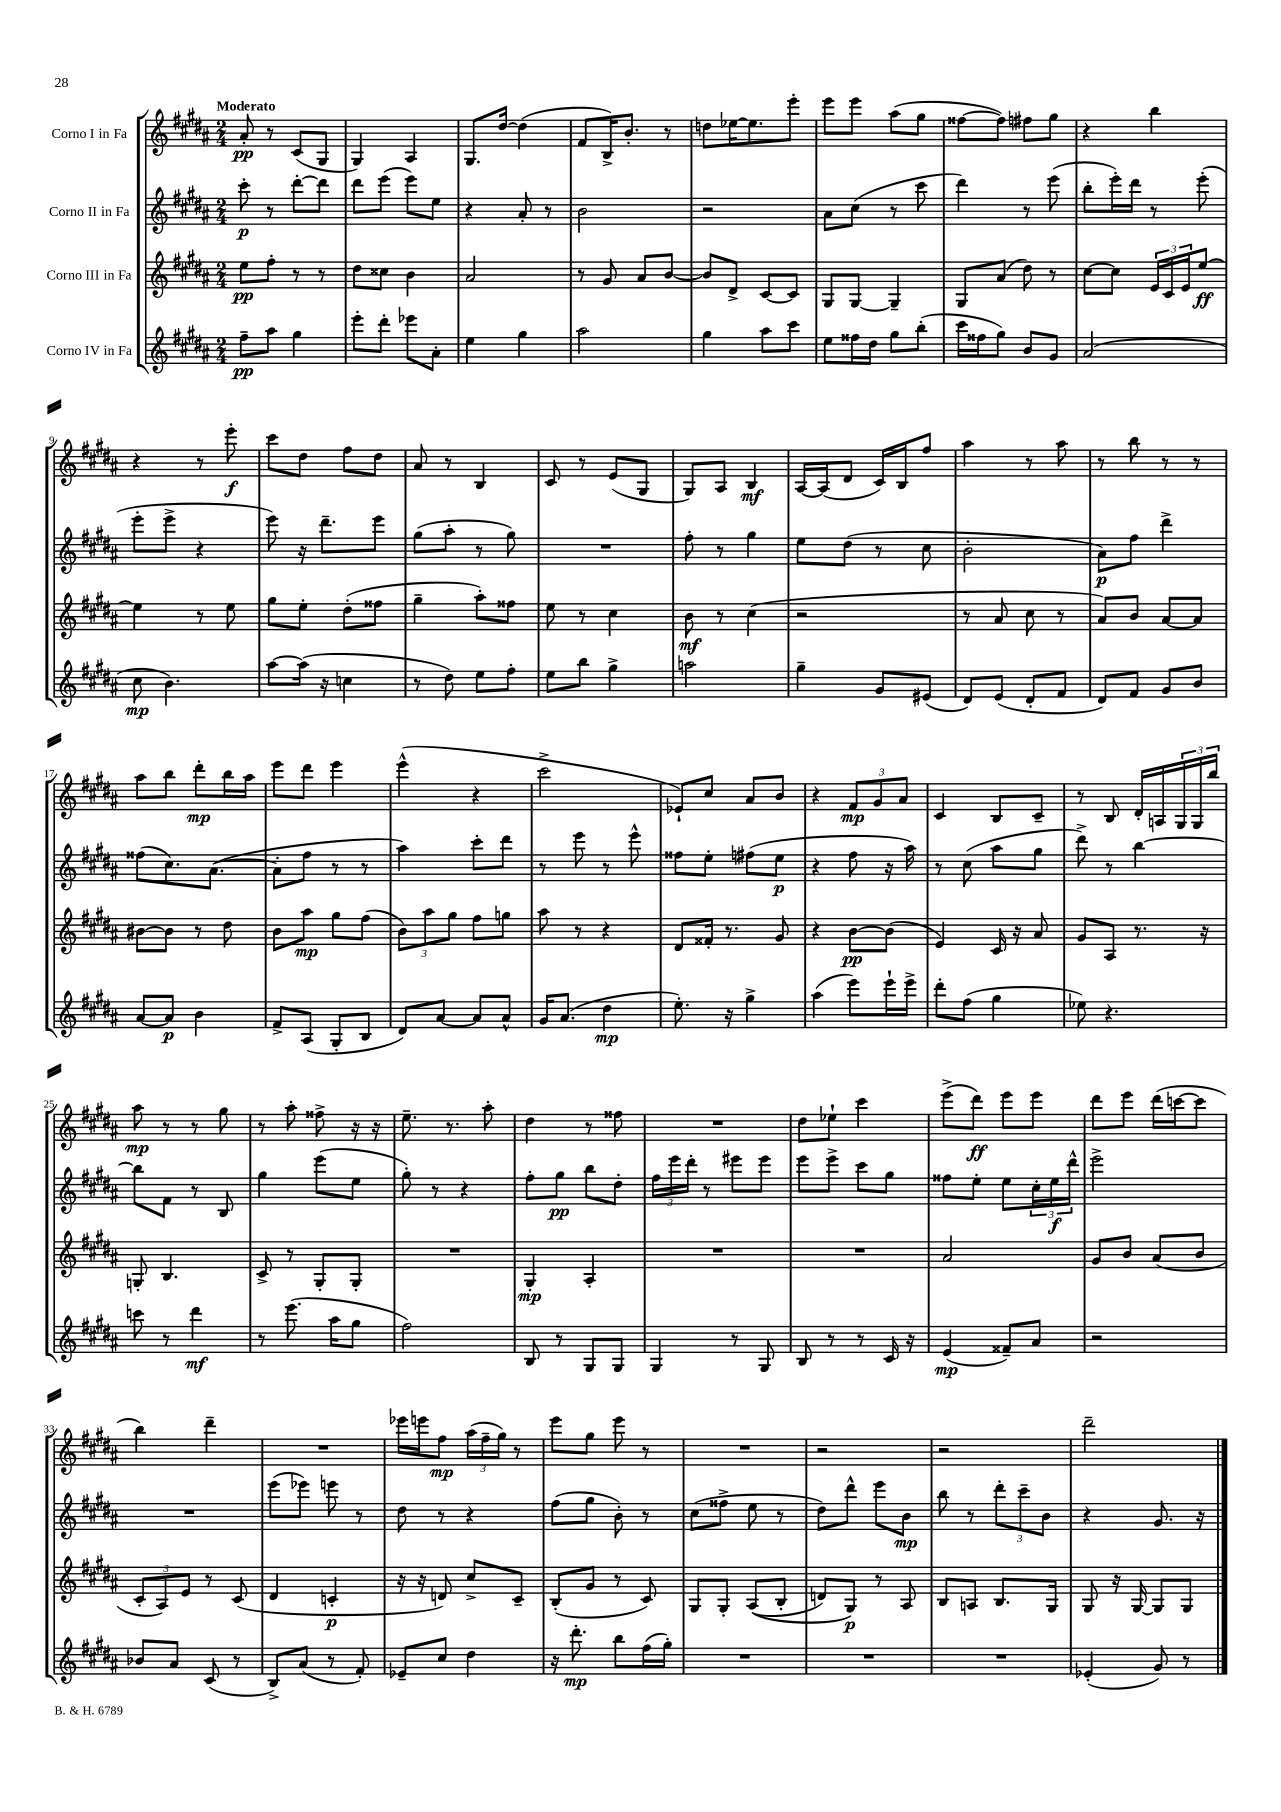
<<
\new StaffGroup <<
\new Staff = "s0" \with { instrumentName = "Corno I in Fa" } {
    \clef treble \key b \major \numericTimeSignature \time 2/4 \tempo "Moderato"
    ais'8-.\pp r8 cis'8( gis8 |
    gis4) ais4 |
    gis8. dis''16~ dis''4( |
    fis'8 b16->) b'8.-. r8 |
    d''8 ees''16~ ees''8. e'''8-. |
    e'''8 e'''8 ais''8( gis''8 |
    fisis''8~ fisis''8) fis''8 gis''8 |
    r4 b''4 |
    r4 r8 e'''8-.\f |
    cis'''8 dis''8 fis''8 dis''8 |
    ais'8 r8 b4 |
    cis'8 r8 e'8( gis8 |
    gis8) ais8 b4\mf |
    ais16~ ais16( dis'8 cis'16) b16 fis''8 |
    ais''4 r8 ais''8 |
    r8 b''8 r8 r8 |
    ais''8 b''8 dis'''8-.\mp b''16 ais''16 |
    e'''8 dis'''8 e'''4 |
    e'''4-^( r4 |
    cis'''2-> |
    ees'8-!) cis''8 ais'8 b'8 |
    r4 \tuplet 3/2 { fis'8\mp gis'8 ais'8 } |
    cis'4 b8 cis'8-- |
    r8 b8 dis'16-. a16 \tuplet 3/2 { gis16 gis16 b''16 } |
    ais''8\mp r8 r8 gis''8 |
    r8 ais''8-. fisis''8-> r16 r16 |
    e''8.-- r8. ais''8-. |
    dis''4 r8 fisis''8 |
    R2 |
    dis''8 ees''8-! cis'''4 |
    e'''8->( dis'''8\ff) e'''8 e'''8 |
    dis'''8 e'''8 dis'''16( c'''16~ c'''8 |
    b''4) dis'''4-- |
    R2 |
    ees'''16 e'''16 fis''8\mp \tuplet 3/2 { ais''16( fis''16-- gis''16) } r8 |
    e'''8 gis''8 e'''8 r8 |
    R2 |
    r2 |
    r2 |
    dis'''2-- \bar "|." |
}
\new Staff = "s1" \with { instrumentName = "Corno II in Fa" } {
    \clef treble \key b \major \numericTimeSignature \time 2/4
    cis'''8-.\p r8 dis'''8~-. dis'''8 |
    dis'''8 e'''8( e'''8) e''8 |
    r4 ais'8-. r8 |
    b'2 |
    r2 |
    ais'8 cis''8( r8 cis'''8 |
    dis'''4) r8 e'''8( |
    b''8-. e'''16-.) dis'''16 r8 e'''8-.( |
    e'''8-. e'''8-> r4 |
    e'''8) r16 dis'''8.-- e'''8 |
    gis''8( ais''8-. r8 gis''8) |
    R2 |
    fis''8-. r8 gis''4 |
    e''8 dis''8( r8 cis''8 |
    b'2-. |
    ais'8\p) fis''8 dis'''4-> |
    fisis''8( cis''8.) ais'8.~( |
    ais'8-. fis''8 r8 r8 |
    ais''4) cis'''8-. dis'''8 |
    r8 e'''8 r8 e'''8-^ |
    fisis''8 e''8-. fis''8( e''8\p |
    r4 fis''8 r16 ais''16) |
    r8 cis''8( ais''8 gis''8 |
    dis'''8->) r8 b''4~ |
    b''8 fis'8 r8 b8 |
    gis''4 e'''8( e''8 |
    gis''8-.) r8 r4 |
    fis''8-. gis''8\pp b''8 dis''8-. |
    \tuplet 3/2 { fis''16 e'''16 dis'''16-. } r8 eis'''8 eis'''8 |
    e'''8 e'''8-> cis'''8 gis''8 |
    fisis''8 e''8-. e''8 \tuplet 3/2 { cis''16-. e''16\f dis'''16-^ } |
    e'''2-> |
    R2 |
    e'''8( ees'''8) e'''8 r8 |
    dis''8 r8 r4 |
    fis''8( gis''8 b'8-.) r8 |
    cis''8( fisis''8-> e''8 r8 |
    dis''8) dis'''8-^ e'''8 b'8\mp |
    b''8 r8 \tuplet 3/2 { dis'''8-. cis'''8-- b'8 } |
    r4 gis'8. r16 \bar "|." |
}
\new Staff = "s2" \with { instrumentName = "Corno III in Fa" } {
    \clef treble \key b \major \numericTimeSignature \time 2/4
    e''8\pp fis''8-. r8 r8 |
    dis''8 cisis''8 b'4 |
    ais'2 |
    r8 gis'8 ais'8 b'8~ |
    b'8 dis'8-> cis'8~ cis'8 |
    gis8 gis8~ gis4-- |
    gis8 ais'8( dis''8) r8 |
    cis''8~ cis''8 \tuplet 3/2 { e'16 cis'16 e'16 } e''8~\ff |
    e''4 r8 e''8 |
    gis''8 e''8-. dis''8-.( fisis''8 |
    gis''4-- ais''8-.) fisis''8 |
    e''8 r8 cis''4 |
    b'8\mf r8 cis''4( |
    r2 |
    r8 ais'8 cis''8 r8 |
    ais'8) b'8 ais'8~ ais'8 |
    bis'8~ bis'8 r8 dis''8 |
    b'8 ais''8\mp gis''8 fis''8( |
    \tuplet 3/2 { b'8) ais''8 gis''8 } fis''8 g''8 |
    ais''8 r8 r4 |
    dis'8 fisis'16-. r8. gis'8 |
    r4 b'8~\pp b'8( |
    e'4) cis'16 r16 ais'8 |
    gis'8 ais8 r8. r16 |
    g8-. b4. |
    cis'8-> r8 gis8-. gis8-. |
    R2 |
    gis4-.\mp ais4-. |
    R2 |
    R2 |
    ais'2 |
    gis'8 b'8 ais'8( b'8 |
    \tuplet 3/2 { cis'8-. ais8) e'8 } r8 cis'8( |
    dis'4 c'4-.\p |
    r16 r16 d'8) cis''8-> cis'8-- |
    b8-.( gis'8 r8 cis'8) |
    gis8 gis8-. ais8(\( b8-. |
    d'8) gis8\p\) r8 ais8 |
    b8 a8 b8. gis16 |
    gis8 r16 gis16~ gis8 gis8 \bar "|." |
}
\new Staff = "s3" \with { instrumentName = "Corno IV in Fa" } {
    \clef treble \key b \major \numericTimeSignature \time 2/4
    fis''8--\pp ais''8 gis''4 |
    e'''8-. dis'''8-. ees'''8 ais'8-. |
    e''4 gis''4 |
    ais''2 |
    gis''4 ais''8 cis'''8 |
    e''8 fisis''16 dis''16 gis''8 b''8-.( |
    cis'''16 fisis''16 gis''8) b'8 gis'8 |
    ais'2( |
    cis''8\mp b'4.) |
    ais''8~ ais''16( r16 c''4 |
    r8 dis''8) e''8 fis''8-. |
    e''8 b''8 gis''4-> |
    a''2 |
    gis''4-- gis'8 eis'8( |
    dis'8) e'8( dis'8-. fis'8 |
    dis'8) fis'8 gis'8 b'8 |
    ais'8~ ais'8\p b'4 |
    fis'8-> ais8( gis8-. b8 |
    dis'8) ais'8~ ais'8 ais'8-^ |
    gis'16 ais'8.( dis''4\mp |
    e''8.-.) r16 gis''4-> |
    ais''4( e'''8) e'''16-! e'''16-> |
    dis'''8-. fis''8( gis''4 |
    ees''8) r4. |
    c'''8 r8 dis'''4\mf |
    r8 e'''8.( ais''16 gis''8 |
    fis''2) |
    b8 r8 gis8 gis8 |
    gis4 r8 gis8 |
    b8 r8 r8 cis'16 r16 |
    e'4\mp( fisis'8--) ais'8 |
    r2 |
    bes'8 ais'8 cis'8( r8 |
    b8->) ais'8( r8 fis'8-.) |
    ees'8-- cis''8 dis''4 |
    r16 dis'''8.-.\mp b''8 fis''16( gis''16-.) |
    R2 |
    R2 |
    R2 |
    ees'4-.( gis'8) r8 \bar "|." |
}
>>
>>
